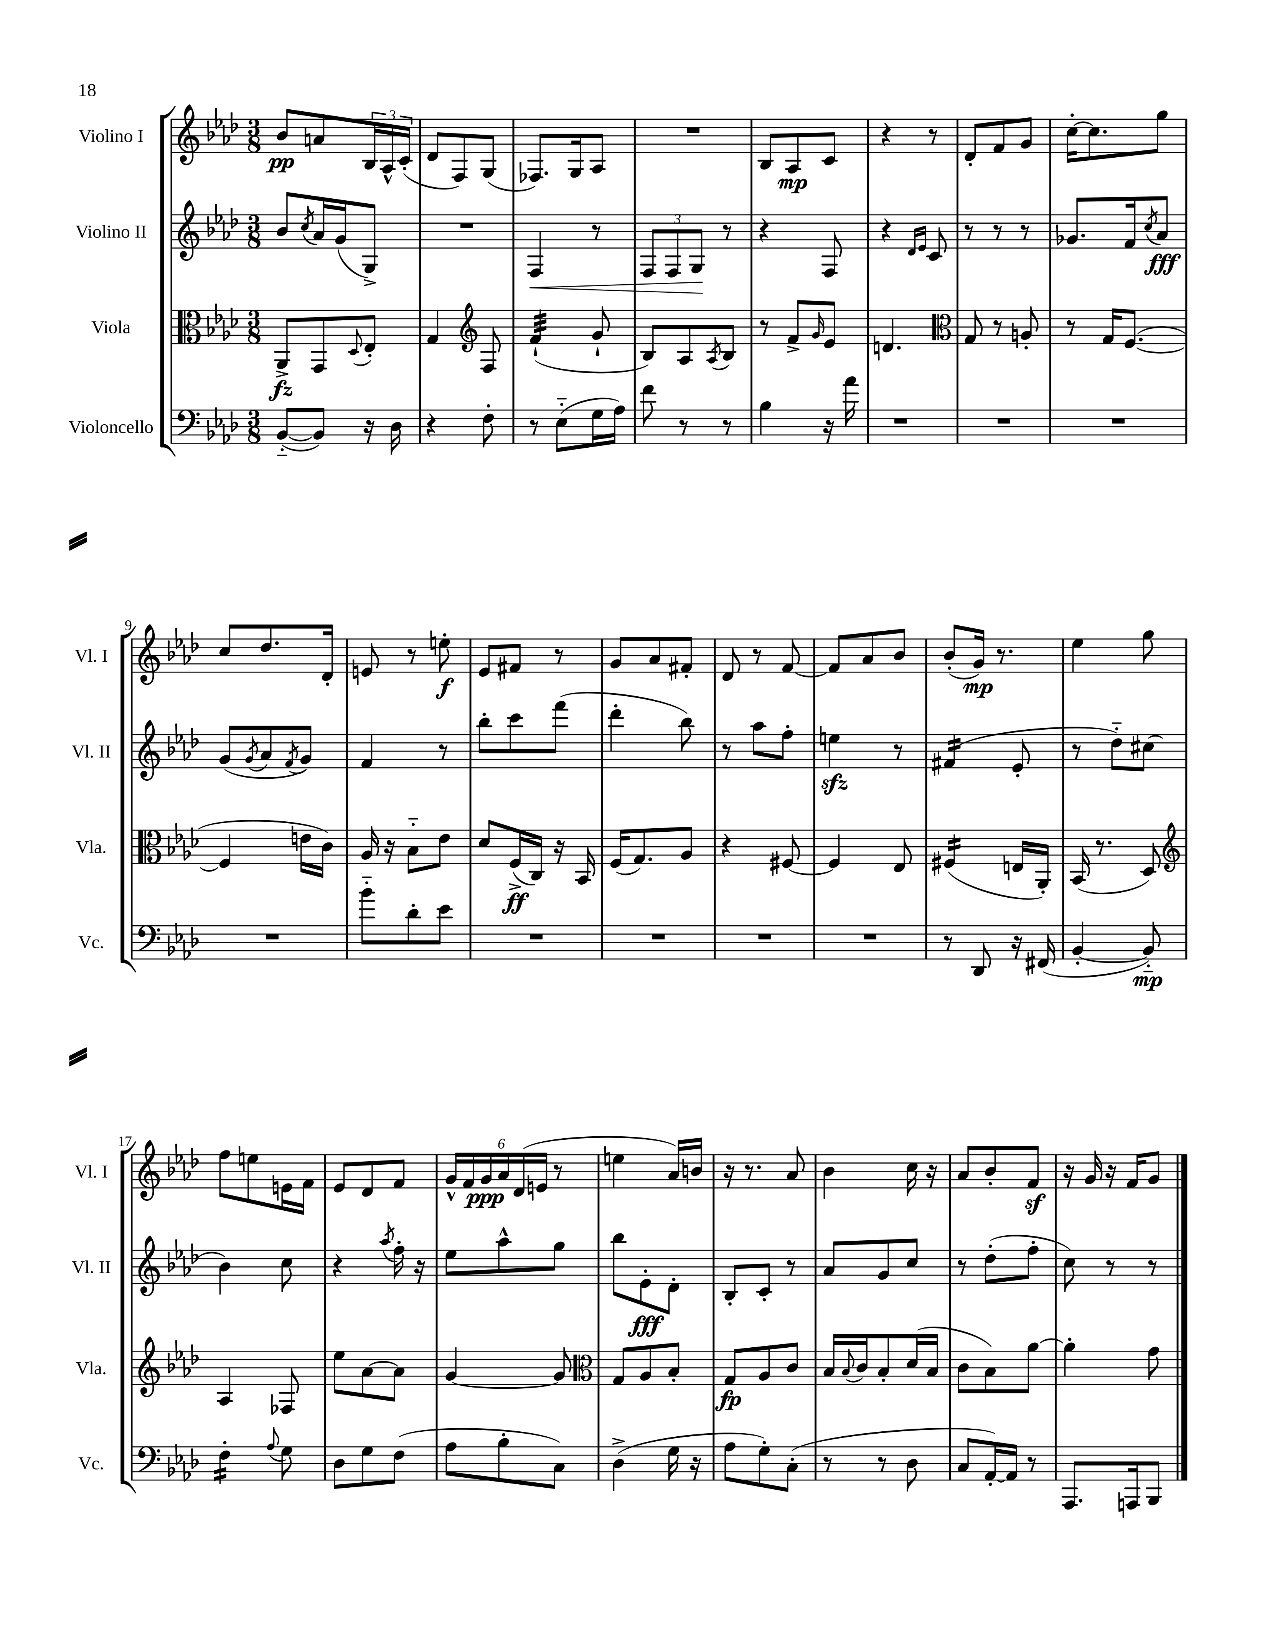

**kern	**kern	**kern	**kern
*staff4	*staff3	*staff2	*staff1
*clefF4	*clefC3	*clefG2	*clefG2
*k[b-e-a-d-]	*k[b-e-a-d-]	*k[b-e-a-d-]	*k[b-e-a-d-]
*M3/8	*M3/8	*M3/8	*M3/8
([8BB-'~	8AA-^	8b-	8b-
.	.	8qcc	.
8BB-])	8GG	16a-	8a
.	.	(16g	.
.	8qqD-	.	.
16r	8E-'	8G^)	24B-
.	.	.	24A-^^
16D-	.	.	.
.	.	.	(24c'
=	=	=	=
4r	4G	4.r	8d-
.	.	.	8F)
*	*clefG2	*	*
8F'	8F	.	(8G
=	=	=	=
8r	(4f`	4F	8.F-)
(8E-'~	.	.	.
.	.	.	16G
16G	8g`	8r	8A-
16A-)	.	.	.
=	=	=	=
8f	8B-)	12F	4.r
.	.	12F	.
8r	8A-	.	.
.	.	12G	.
.	8qA-	.	.
8r	8B-	8r	.
=	=	=	=
4B-	8r	4r	8B-
.	8f^	.	8A-
.	16qqg	.	.
16r	8e-	8F	8c
16a-	.	.	.
=	=	=	=
4.r	4.d	4r	4r
.	.	16qqd-	.
.	.	16qqe-	.
.	.	8c	8r
=	=	=	=
*	*clefC3	*	*
4.r	8G	8r	8d-'
.	8r	8r	8f
.	8A'	8r	8g
=	=	=	=
4.r	8r	8.g-	[16cc'
.	.	.	8.cc]
.	16G	.	.
.	([8.F	16f	.
.	.	8qcc	.
.	.	8a-	8gg
=	=	=	=
4.r	4F]	(8g	8cc
.	.	8qg	.
.	.	8a-	8.dd-
.	.	8qf	.
.	16e	8g)	.
.	16c)	.	16d-'
=	=	=	=
8b-'~	16A-	4f	8e
.	16r	.	.
8d-'	8B-'~	.	8r
8e-	8e-	8r	8ee'
=	=	=	=
4.r	8d-	8bb-'	8e-
.	(16F^	8ccc	8f#
.	16C)	.	.
.	16r	(8fff	8r
.	16BB-	.	.
=	=	=	=
4.r	(16F	4ddd-'	8g
.	8.G)	.	.
.	.	.	8a-
.	8A-	8bb-)	8f#'
=	=	=	=
4.r	4r	8r	8d-
.	.	8aa-	8r
.	[8F#	8ff'	[8f
=	=	=	=
4.r	4F#]	4ee	8f]
.	.	.	8a-
.	8E-	8r	8b-
=	=	=	=
8r	(4F#	(4f#	(8b-'
8DD-	.	.	16g)
.	.	.	8.r
16r	16E	8e-'	.
(16FF#	16AA-')	.	.
=	=	=	=
[4BB-'	(16BB-	8r	4ee-
.	8.r	.	.
.	.	8dd-'~)	.
8BB-'~])	8D-)	(8cc#	8gg
=	=	=	=
*	*clefG2	*	*
4F'	4A-	4b-)	8ff
.	.	.	8ee
8qqA-	.	.	.
8G	8F-	8cc	16e
.	.	.	16f
=	=	=	=
8D-	8ee-	4r	8e-
8G	[8a-	.	8d-
.	.	8qaa-	.
(8F	8a-]	16ff'	8f
.	.	16r	.
=	=	=	=
8A-	[4g	8ee-	24g^^
.	.	.	24f
.	.	.	24g
8B-'	.	8aa-^^	24a-
.	.	.	(24d-
.	.	.	24e
8C)	8g]	8gg	8r
=	=	=	=
*	*clefC3	*	*
(4D-^	8G	8bb-	4ee
.	8A-	8e-'	.
16G	8B-'	8d-'	16a-)
16r	.	.	16b
=	=	=	=
8A-	8G	8B-'	16r
.	.	.	8.r
8G')	8A-	8c'	.
(8C'	8c	8r	8a-
=	=	=	=
8r	16B-	8a-	4b-
.	8qqB-	.	.
.	16c	.	.
8r	8B-'	8g	.
8D-	(16d-	8cc	16cc
.	16B-	.	16r
=	=	=	=
8C	8c	8r	8a-
[16AA-')	8B-)	(8dd-'	8b-'
16AA-]	.	.	.
8r	[8a-	8ff'	8f
=	=	=	=
8.AAA-	4a-']	8cc)	16r
.	.	.	16g
.	.	8r	16r
16AAA	.	.	16f
8BBB-	8g	8r	8g
==	==	==	==
*-	*-	*-	*-
